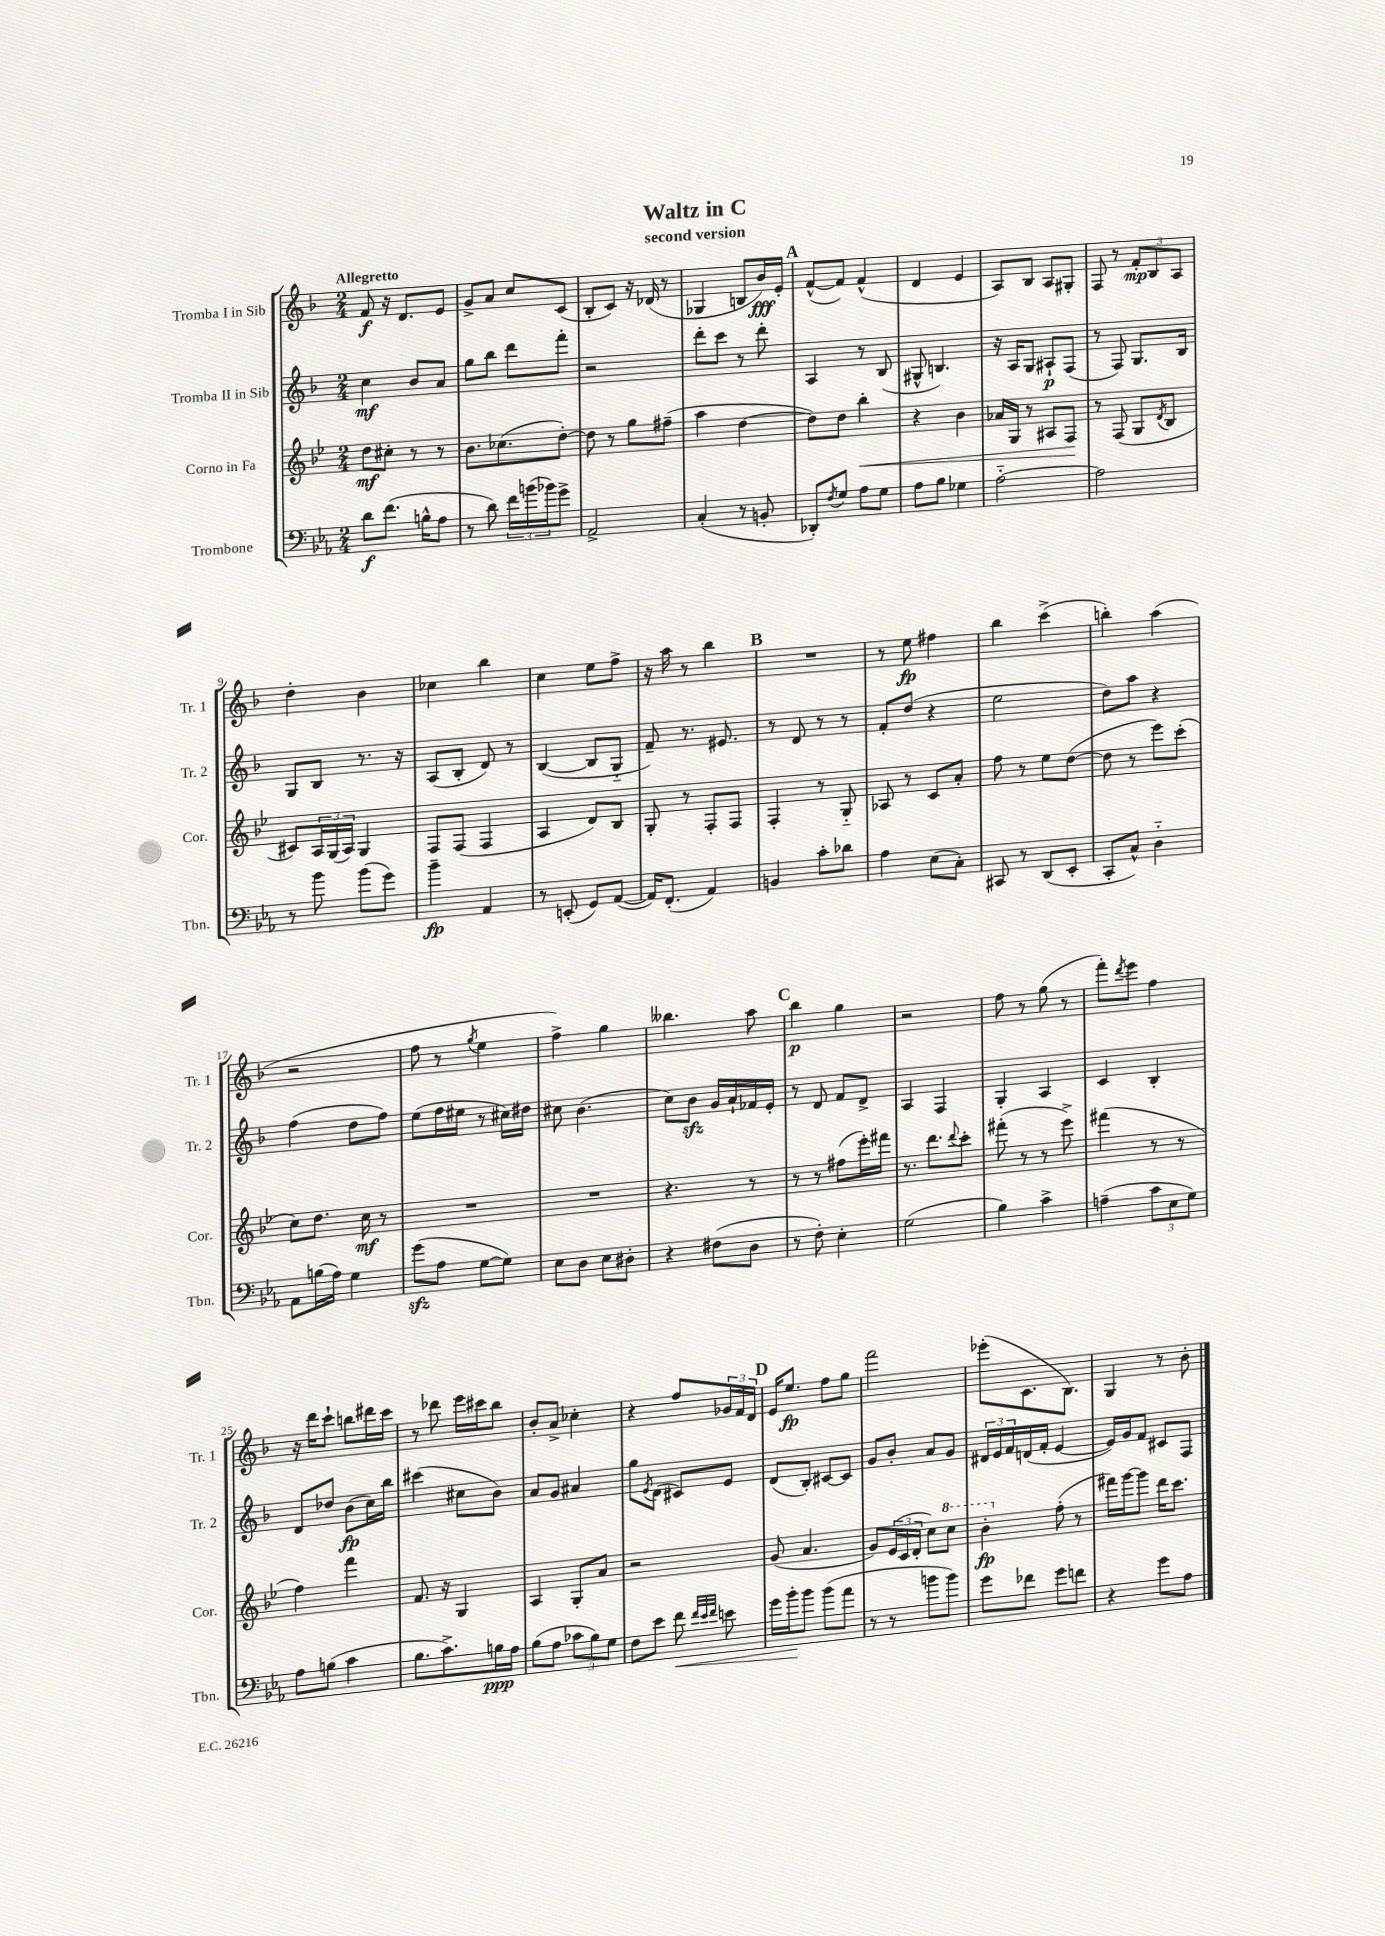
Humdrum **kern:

**kern	**dynam	**kern	**dynam	**kern	**dynam	**kern	**dynam
*part4	*part4	*part3	*part3	*part2	*part2	*part1	*part1
*staff4	*staff4	*staff3	*staff3	*staff2	*staff2	*staff1	*staff1
*I"Trombone	*	*I"Corno in Fa	*	*I"Tromba II in Sib	*	*I"Tromba I in Sib	*
*I'Tbn.	*	*I'Cor.	*	*I'Tr. 2	*	*I'Tr. 1	*
*clefF4	*	*clefG2	*	*clefG2	*	*clefG2	*
*k[b-e-a-]	*	*k[b-e-]	*	*k[b-]	*	*k[b-]	*
*M2/4	*	*M2/4	*	*M2/4	*	*M2/4	*
=1	=1	=1	=1	=1	=1	=1	=1
!	!	!	!	!	!	!LO:TX:a:B:t=Allegretto	!
8d\L	f	8dd\L	mf	4cc\	mf	8f/	f
(8.f\J	.	8cc#X'\J	.	.	.	16r	.
.	.	.	.	.	.	8.d/L	.
.	.	8r	.	8b-/L	.	.	.
16Bn^^\KL	.	.	.	.	.	.	.
8A-\J	.	8r	.	8a/J	.	8e/J	.
=2	=2	=2	=2	=2	=2	=2	=2
8r	.	8.b-\L	.	8gg\L	.	8g^/L	.
8d\)	.	.	.	8bb-\J	.	8a/J	.
.	.	(8.cc-X\	.	.	.	.	.
24f\LL	.	.	.	8ddd\L	.	8cc/L	.
(24bn\	.	.	.	.	.	.	.
24b-X\J)	.	.	.	.	.	.	.
8g^\J	.	[8dd'\J)	.	8fff'\J	.	(8c/J	.
=3	=3	=3	=3	=3	=3	=3	=3
2AA-^/	.	8dd\]	.	2r	.	8B-'/L	.
.	.	8r	.	.	.	8c/J)	.
.	.	8gg\L	.	.	.	16r	.
.	.	.	.	.	.	(16d-X/	.
.	.	(8ff#X~\J	.	.	.	8r	.
=4	=4	=4	=4	=4	=4	=4	=4
(4C'/	.	4aa\	.	8ddd'\L	.	4G-X/	.
.	.	.	.	8ccc\J	.	.	.
8r	.	[4dd\	.	8r	.	8Bn/L	.
8BBn'/	.	.	.	8ddd'\	.	16b-/L)	fff
.	.	.	.	.	.	16e'/JJ	.
!!LO:REH:place=s1:t=A
=5	=5	=5	=5	=5	=5	=5	=5
8DD-X'/L)	.	8dd\L])	.	4A/	.	([8f^^/L	.
8qF/	.	.	.	.	.	.	.
8G/J	.	8dd\J	.	.	.	8f/J])	.
!	!	!	!LO:HP:b	!	!	!	!
8A-\L	.	4bb-'\	<	8r	.	(4f^^/	.
8G\J	.	.	.	(8B-/	.	.	.
=6	=6	=6	=6	=6	=6	=6	=6
8A-\L	.	4r	.	8G#X^^/	.	4d/	.
8B-\J	.	.	.	4.Bn/)	.	.	.
4G-X\	.	4b-\	.	.	.	4e/	.
=7	=7	=7	=7	=7	=7	=7	=7
[2A-\	.	16a-X/LL	.	16r	.	8A/L)	.
.	.	16G/JJ	.	16A/KL	.	.	.
.	.	8r	.	8G/J	.	8B-/J	.
.	.	8A#X/L	.	8A#X`/L	p	8A/L	.
.	.	8F/J	.	(8F/J	.	8G#X'/J	.
.	.	.	[	.	.	.	.
=8	=8	=8	=8	=8	=8	=8	=8
2A-\]	.	8r	.	8r	.	8F/	.
.	.	(8F/	.	8F/)	.	8r	.
.	.	8G/L	.	8.G/L	.	12f'/L	mp
.	.	.	.	.	.	12B-/	.
.	.	8qd/	.	.	.	.	.
.	.	8B-/J	.	.	.	.	.
.	.	.	.	.	.	12A/J	.
.	.	.	.	16B-/Jk	.	.	.
!!LO:LB:g=z
=9	=9	=9	=9	=9	=9	=9	=9
8r	.	8c#X/L)	.	8G/L	.	4dd'\	.
8b-\	.	24A/L	.	8B-/J	.	.	.
.	.	(24G/	.	.	.	.	.
.	.	24A/JJ)	.	.	.	.	.
(8b-\L	.	4G/	.	8.r	.	4b-\	.
8g\J)	.	.	.	.	.	.	.
.	.	.	.	16r	.	.	.
=10	=10	=10	=10	=10	=10	=10	=10
4b-~\	fp	8F/L	.	(8A/L	.	4cc-X\	.
.	.	(8F/J	.	8B-'/J	.	.	.
4AA-/	.	4F/	.	8d/)	.	4bb-\	.
.	.	.	.	8r	.	.	.
=11	=11	=11	=11	=11	=11	=11	=11
8r	.	4A/	.	([4B-/	.	4cc\	.
(8EEn'/	.	.	.	.	.	.	.
8GG/L)	.	8d/L)	.	8B-/L]	.	8ee\L	.
([8AA-/J	.	8B-/J	.	8G/J	.	8ff^\J	.
=12	=12	=12	=12	=12	=12	=12	=12
16AA-/KL])	.	8G'/	.	8f~/)	.	16r	.
(8.FF'/J	.	.	.	.	.	16aa\	.
.	.	8r	.	8.r	.	8r	.
4AA-/)	.	8F'/L	.	.	.	4bb-\	.
.	.	.	.	8.e#X/	.	.	.
.	.	8F/J	.	.	.	.	.
!!LO:REH:place=s1:t=B
=13	=13	=13	=13	=13	=13	=13	=13
4BBn/	.	4F'/	.	8r	.	2r	.
.	.	.	.	8d/	.	.	.
8c'\L	.	8r	.	8r	.	.	.
8d-X\J	.	8G/	.	8r	.	.	.
=14	=14	=14	=14	=14	=14	=14	=14
4A-\	.	8A-X/	.	8f'/L	.	8r	.
.	.	8r	.	(8dd/J	.	8ee\	fp
(8E-\L	.	8c/L	.	4r	.	4ff#X\	.
8C'\J)	.	8a'/J	.	.	.	.	.
=15	=15	=15	=15	=15	=15	=15	=15
8CC#X/	.	8ff\	.	2ee\	.	4bb-\	.
8r	.	8r	.	.	.	.	.
(8DD/L	.	8ee-\L	.	.	.	(4ccc^\	.
8EE-'/J	.	([8dd\J	.	.	.	.	.
=16	=16	=16	=16	=16	=16	=16	=16
8CC'/L	.	8dd\]	.	8dd\L)	.	4bbn'\)	.
8C^^/J)	.	8r	.	8aa\J	.	.	.
4D\	.	8eee-\L)	.	4r	.	(4aa\	.
.	.	(8ccc'\J	.	.	.	.	.
!!LO:LB:g=z
=17	=17	=17	=17	=17	=17	=17	=17
8AA-\L	.	8cc\L)	.	(4ff\	.	2r	.
(16Bn\L	.	8.dd\J	.	.	.	.	.
16A-\JJ)	.	.	.	.	.	.	.
4G\	.	.	.	8dd\L	.	.	.
.	.	16cc\	mf	.	.	.	.
.	.	8r	.	8ff\J)	.	.	.
=18	=18	=18	=18	=18	=18	=18	=18
(8gzz\L	.	2r	.	(8ee\L	.	8ff\	.
8A-\J	.	.	.	16ff\L	.	8r	.
.	.	.	.	16ee#X\JJ	.	.	.
.	.	.	.	.	.	8qgg/	.
[8G\L	.	.	.	8r	.	4ee\	.
8G\J])	.	.	.	16cc#X\LL)	.	.	.
.	.	.	.	16dd#X\JJ	.	.	.
=19	=19	=19	=19	=19	=19	=19	=19
8E-\L	.	2r	.	8cc#X\	.	4ff^\)	.
8D\J	.	.	.	(4.b-\	.	.	.
8E-\L	.	.	.	.	.	4gg\	.
8D#X'\J	.	.	.	.	.	.	.
=20	=20	=20	=20	=20	=20	=20	=20
4r	.	4.r	.	8cc\L)	.	4.bb--X\	.
.	.	.	.	8b-zz\J	.	.	.
(8F#X\L	.	.	.	16g/LL	.	.	.
.	.	.	.	16a`/	.	.	.
8D\J	.	8r	.	16f-X/	.	8aa\	.
.	.	.	.	16e'/JJ	.	.	.
!!LO:REH:place=s1:t=C
=21	=21	=21	=21	=21	=21	=21	=21
8r	.	8r	.	8r	.	4bb-\	p
8F'\)	.	8r	.	8d/	.	.	.
4E-'\	.	(8ff#X\L	.	8f/L	.	4gg\	.
.	.	16eee-'\L)	.	8d^/J	.	.	.
.	.	16fff#X\JJ	.	.	.	.	.
=22	=22	=22	=22	=22	=22	=22	=22
(2G\	.	8.r	.	4A/	.	2r	.
.	.	8.ddd\L	.	.	.	.	.
.	.	.	.	4F/	.	.	.
.	.	8qqddd/	.	.	.	.	.
.	.	8ccc'\J	.	.	.	.	.
=23	=23	=23	=23	=23	=23	=23	=23
4B-\)	.	(8fff#X'\	.	4G'/	.	8ff\	.
.	.	8r	.	.	.	8r	.
4c^\	.	8r	.	4A/	.	(8gg\	.
.	.	8eee-^\)	.	.	.	8r	.
=24	=24	=24	=24	=24	=24	=24	=24
(4An~\	.	(4fff#X\	.	4c/	.	8fff'\L)	.
.	.	.	.	.	.	8qddd/	.
.	.	.	.	.	.	8eee\J	.
12c\L	.	8r	.	4B-'/	.	4ff\	.
12E-\	.	.	.	.	.	.	.
.	.	8r	.	.	.	.	.
12G\J)	.	.	.	.	.	.	.
!!LO:LB:g=z
=25	=25	=25	=25	=25	=25	=25	=25
8A-\L	.	4ff\)	.	8d/L	.	16r	.
.	.	.	.	.	.	16ddd\KL	.
(8Bn\J	.	.	.	8dd-X/J	.	8ccc`\J	.
4c\	.	4fff\	.	(8b-\L	fp	8bbn\L	.
.	.	.	.	16cc\L)	.	16ddd#X\L	.
.	.	.	.	16bb-\JJ	.	16ccc\JJ	.
=26	=26	=26	=26	=26	=26	=26	=26
8.B-\L	.	8.f/	.	(4ccc#X\	.	8r	.
.	.	.	.	.	.	8ddd-X\	.
8.c^\)	.	16r	.	.	.	.	.
.	.	4G/	.	8cc#X\L	.	16eee\LL	.
.	.	.	.	.	.	16ccc#X\J	.
16Bn\L	ppp	.	.	8b-\J)	.	8bb-\J	.
16A-\JJ	.	.	.	.	.	.	.
=27	=27	=27	=27	=27	=27	=27	=27
(8B-\L	.	4A/	.	8a/L	.	8b-'/L	.
8A-\J	.	.	.	8g/J	.	8a^/J	.
12c-X\L	.	8G'/L	.	4a#X/	.	4cc-X'\	.
12B-\)	.	.	.	.	.	.	.
.	.	8a/J	.	.	.	.	.
12G\J	.	.	.	.	.	.	.
=28	=28	=28	=28	=28	=28	=28	=28
8F\L	.	2r	.	8gg\L	.	4r	.
.	.	.	.	8qe/	.	.	.
8e-\J	.	.	.	(8d\J	.	.	.
!	!LO:HP:b	!	!	!	!	!	!
8f\	<	.	.	8c#X/L)	.	8ff/L	.
32qqf/LLL	.	.	.	.	.	.	.
32qqe-/	.	.	.	.	.	.	.
32qqf/JJJ	.	.	.	.	.	.	.
8en\	.	.	.	8e/J	.	24g-X/L	.
.	.	.	.	.	.	24f/	.
.	.	.	.	.	.	24d/JJ	.
!!LO:REH:place=s1:t=D
=29	=29	=29	=29	=29	=29	=29	=29
16g\LL	.	(8g/	.	(8d/L	.	16e/KL	.
16b-'\J	.	.	.	.	.	8.ee/J	fp
8b-\J	[	4.a/	.	8B-'/J)	.	.	.
(8b-\L	.	.	.	[8c#X/L	.	8ff\L	.
8a-\J	.	.	.	8c#/J]	.	8gg\J	.
=30	=30	=30	=30	=30	=30	=30	=30
8r	.	8g/L)	.	8g/L	.	2fff\	.
8r	.	(24e-/L	.	8b-'/J	.	.	.
.	.	24c/	.	.	.	.	.
.	.	24d'/JJ	.	.	.	.	.
8bn\L	.	8cc\L)	.	8a/L	.	.	.
*	*	*8va	*	*	*	*	*
8b\J)	.	8ccc\J	.	8g/J	.	.	.
=31	=31	=31	=31	=31	=31	=31	=31
8g\L	.	4bb-'\	fp	24d#X/LL	.	(8eee-X'\L	.
.	.	.	.	24e/	.	.	.
.	.	.	.	24f/	.	.	.
8f-X\J	.	.	.	(16dn/	.	8.c\	.
.	.	.	.	16f'/JJ	.	.	.
*	*	*X8va	*	*	*	*	*
8g\L	.	(8ff'\	.	[4e/	.	.	.
.	.	.	.	.	.	8.B-\J)	.
8fn\J	.	8r	.	.	.	.	.
=32	=32	=32	=32	=32	=32	=32	=32
4r	.	16fff#X\LL)	.	16e/LL])	.	4G/	.
.	.	[16ggg\J	.	16g/J	.	.	.
.	.	8ggg\J]	.	8f/J	.	.	.
8g\L	.	16ddd\KL	.	8c#X/L	.	8r	.
.	.	8.ccc\J	.	.	.	.	.
8A-\J	.	.	.	8F/J	.	8b-'\	.
==	==	==	==	==	==	==	==
*-	*-	*-	*-	*-	*-	*-	*-
